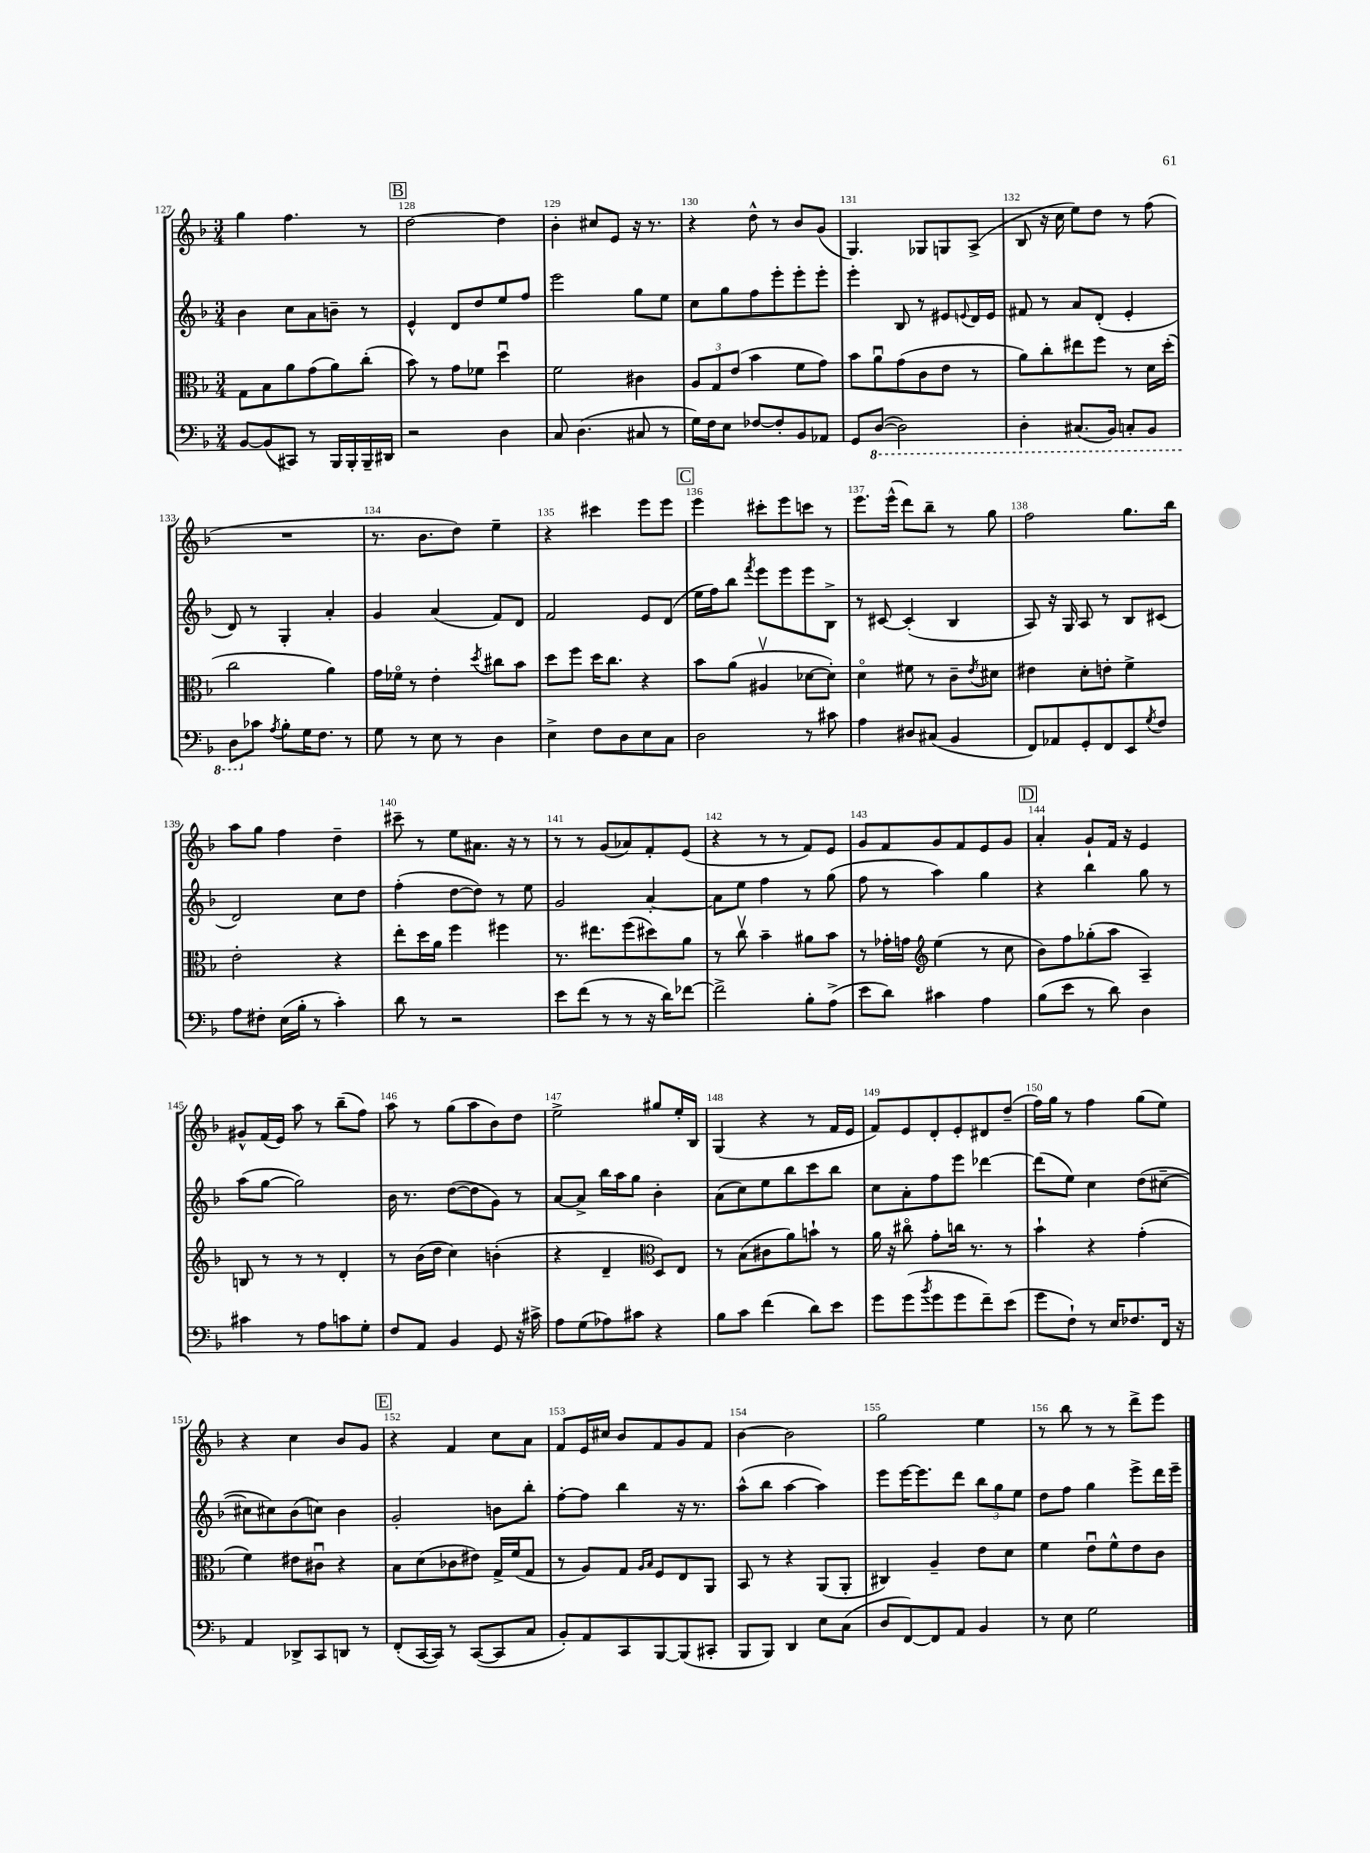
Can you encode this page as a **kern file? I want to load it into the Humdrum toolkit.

**kern	**kern	**kern	**kern
*part4	*part3	*part2	*part1
*staff4	*staff3	*staff2	*staff1
*clefF4	*clefC3	*clefG2	*clefG2
*k[b-]	*k[b-]	*k[b-]	*k[b-]
*M3/4	*M3/4	*M3/4	*M3/4
=127	=127	=127	=127
[8BB-/L	8G\L	4b-\	4gg\
(8BB-/]	8B-\	.	.
8CC#X/J)	8a\	8cc\L	4.ff\
8r	(8g\	8a\	.
16BBB-/LL	8a\)	8bn~\J	.
16BBB-'/	.	.	.
16BBB-~/	(8cc'\J	8r	8r
16DD#X/JJ	.	.	.
!!LO:REH:place=s1:t=B
=128	=128	=128	=128
2r	8b-\)	4e^^/	[2dd\
.	8r	.	.
.	8g\L	8d/L	.
.	8f-X\J	8dd/	.
4D\	4ddu\	8ee/	4dd\]
.	.	8ff/J	.
=129	=129	=129	=129
8C/	2f\	2eee\	4b-'\
(4.D\	.	.	.
.	.	.	8cc#X/L
.	.	.	8e/J
8C#X/	4c#X\	8gg\L	16r
.	.	.	8.r
8r	.	8ee\J	.
=130	=130	=130	=130
16G\LL)	12A/L	8cc\L	4r
16F\J	.	.	.
.	12G/	.	.
8E\J	.	8gg\	.
.	(12e/J	.	.
[8F-X/L	4b-\	8ff\	8dd^^\
8F-'/]	.	8eee'\	8r
8BB-/	8f\L	8eee'\	8b-/L
8AA-X/J	8g\J)	8eee'\J	(8g/J
=131	=131	=131	=131
8GG/L	8b-\L	4eee'\	4.G/)
*8ba	*	*	*
([8DD/J	8au\	.	.
2DD\])	(8g\	8B-/	.
.	8c\	8r	8G-X/L
.	8e\J	8e#X/L	8Gn/
.	.	8qqen/	.
.	8r	16d/L	(8A^/J
.	.	16e/JJ	.
=132	=132	=132	=132
4DD'\	8a\L)	8f#X/	8B-/
.	8cc'\	8r	16r
.	.	.	16cc\
(8.CC#X/L	8ee#X\	8a/L	8ee\L)
.	8ff\J	(8d'/J	8dd\J
16BBB-/Jk)	.	.	.
8CCn'/L	8r	4e'/	8r
8BBB-/J	16d\LL	.	(8ff\
.	(16dd'\JJ	.	.
!!LO:LB:g=z
=133	=133	=133	=133
8DD\L	2cc\	8d/)	2.r
*X8ba	*	*	*
8c-X\J	.	8r	.
8qA/	.	.	.
8B-'\L	.	4G'/	.
16G\K	.	.	.
8.F\J	.	.	.
.	4a\)	4a'/	.
8r	.	.	.
=134	=134	=134	=134
8G\	16g\LL	4g/	8.r
.	16f-X\JJ	.	.
8r	8r	.	.
.	.	.	8.b-\L
8E\	4e'\	(4a/	.
8r	.	.	8dd\J)
.	8qdd/	.	.
4D\	8cc#X\L	8f/L)	4ee~\
.	8b-\J	8d/J	.
=135	=135	=135	=135
4E^\	8dd\L	2f/	4r
.	8ff\J	.	.
8F\L	16dd\KL	.	4ccc#X\
.	8.cc\J	.	.
8D\	.	.	.
8E\	4r	8e/L	8eee\L
8C\J	.	(8d/J	8eee\J
!!LO:REH:place=s1:t=C
=136	=136	=136	=136
2D\	8b-\L	16ee\LL	4eee\
.	.	16ff\J)	.
.	(8a\J	8bb-\J	.
.	.	8qfff/	.
.	4A#Xv/	8eee\L	8ccc#X'\L
.	.	8eee\	8eee\
8r	[8d-X\L	8eee\	8cccn\J
8c#X\	8d-'\J])	8B-^\J	8r
=137	=137	=137	=137
4A\	4d\	8r	8.eee\L
.	.	[8c#X/	.
.	.	.	(16eee^^\Jk
8D#X/L	8f#X\	(4c#'/]	8ddd\L)
(8C#X/J	8r	.	8bb-~\J
4BB-/	8c~\L	4B-/	8r
.	8qe/	.	.
.	8d#X\J	.	8gg\
=138	=138	=138	=138
8FF/L)	4e#X\	8A/)	2ff\
8AA-X/	.	16r	.
.	.	16G/	.
8GG'/	8d'\L	8A/	.
8FF/	8en'\J	8r	.
8EE/	4f^\	8B-/L	8.gg\L
8qG/	.	.	.
8F/J	.	(8c#X/J	.
.	.	.	16bb-\Jk
!!LO:LB:g=z
=139	=139	=139	=139
8A\L	2e'\	2d/)	8aa\L
8F#X'\J	.	.	8gg\J
(16E\LL	.	.	4ff\
16B-'\JJ	.	.	.
8r	.	.	.
4c'\)	4r	8cc\L	4dd~\
.	.	8dd\J	.
=140	=140	=140	=140
8d\	8ee'\L	(4ff'\	8ccc#X~\
8r	16dd\L	.	8r
.	16a\JJ	.	.
2r	4ff\	[8dd\L	8ee\L
.	.	8dd\J])	8.a#X\J
.	4ff#X\	8r	.
.	.	.	16r
.	.	8ee\	8r
=141	=141	=141	=141
8e\L	8.r	2g/	8r
(8f\J	.	.	8r
.	8.ee#X\L	.	.
8r	.	.	(8g/L
8r	(8ff\	.	8a-X/)
16r	8dd#X\)	[4a'/	8f'/
16d\KL)	.	.	.
[8f-X\J	8a\J	.	(8e/J
=142	=142	=142	=142
2f-^\]	8r	8a\L]	4r
.	8ccv\	8ee\J	.
.	4b-~\	4ff\	8r
.	.	.	8r
8B-'\L	8a#X\L	8r	8f/L)
(8A^\J	8b-\J	(8gg\	8e/J
=143	=143	=143	=143
8e\L	8r	8ff\	8g/L
8d\J)	16g-X'\LL	8r	8f/
.	16gn\JJ	.	.
*	*clefG2	*	*
4c#X\	(4ee\	4aa\)	8g/
.	.	.	8f/
4A\	8r	4gg\	8e/
.	8cc\	.	8g/J
!!LO:REH:place=s1:t=D
=144	=144	=144	=144
(8B-\L	8b-\L)	4r	4a'/
8e\J	8ff\	.	.
8r	(8gg-X'\	4bb-\	8g`/L
8d\)	8aa\J	.	16f/Jk
.	.	.	16r
4D\	4A~/)	8gg\	4e/
.	.	8r	.
!!LO:LB:g=z
=145	=145	=145	=145
4c#X\	8Bn/	(8aa\L	8g#X^^/L
.	8r	[8gg\J	(16f/L
.	.	.	16e/JJ)
8r	8r	2gg\])	8aa\
8A\L	8r	.	8r
8cn\	4d'/	.	(8bb-~\L
8G'\J	.	.	8ff\J)
=146	=146	=146	=146
8F/L	8r	16b-\	8aa\
.	.	8.r	.
8AA/J	(16b-\LL	.	8r
.	16dd\JJ	.	.
4BB-/	4cc\)	([8dd\L	(8gg\L
.	.	8dd\]	8aa\
8GG/	(4bn'\	8g\J)	8b-\)
16r	.	8r	8dd\J
16c#X^\	.	.	.
=147	=147	=147	=147
8A\L	4r	[8a/L	2ee^\
(8G\	.	8a^/J]	.
8A-X\)	4d~/	16bb-\LL	.
.	.	16aa\J	.
8c#X\J	.	8gg\J	.
*	*clefC3	*	*
4r	8D/L)	4b-'\	8gg#X/L
.	8E/J	.	16ee'/L
.	.	.	16B-/JJ
=148	=148	=148	=148
8B-\L	8r	(8a\L	(4G/
8c\J	(8B-\L	8cc\)	.
(4f\	8c#X\	8ee\	4r
.	8a\)	8bb-\	.
8d\L)	8bn`\J	8ccc\	8r
8e\J	8r	8bb-\J	16f/LL
.	.	.	16e/JJ
=149	=149	=149	=149
8g\L	16a\	8cc\L	8f/L)
.	16r	.	.
(8g\	8cc#X\	8a'\	8e/
8qb-/	.	.	.
8g\	8g'\L	8ff\	8d'/
8g\	16ccn\Jk	8eee\J	8e'/
.	8.r	.	.
8f~\)	.	[4ddd-X\	8d#X/
(8e\J	8r	.	(8dd~/J
=150	=150	=150	=150
8g\L	4b-`\	(8ddd-\L]	16ff\LL)
.	.	.	16gg\JJ
8F`\J)	.	8ee\J)	8r
8r	4r	4cc\	4ff\
16E/KL	.	.	.
8.F-X/	.	.	.
.	(4g'\	(8dd\L	(8gg\L
16FF/Jk	.	[8cc#X~\J	8ee\J)
16r	.	.	.
!!LO:LB:g=z
=151	=151	=151	=151
4AA/	4f\)	8cc#X\L]	4r
.	.	8cc#X\)	.
8DD-X^/L	8e#X\L	(8b-\	4cc\
8CC/	8c#Xu\J	8ccn\J)	.
8DDn/J	4r	4b-\	8b-/L
8r	.	.	8g/J
!!LO:REH:place=s1:t=E
=152	=152	=152	=152
(8FF'/L	8B-\L	2g'/	4r
[16CC/L	(8d\	.	.
16CC/JJ])	.	.	.
8r	8c-X\	.	4f/
([8CC/L	8e#X\J)	.	.
8CC/]	16G^/LL	8bn\L	8cc\L
.	(16f/J	.	.
8C/J	8G/J	8bb-'\J	8a\J
=153	=153	=153	=153
8BB-'/L)	8r	[8ff'\L	8f/L
8AA/	8A/L)	8ff\J]	16e/L
.	.	.	16cc#X/JJ
8CC/	8G/J	4bb-\	8b-/L
.	16qqA/LL	.	.
.	16qqB-/JJ	.	.
[8BBB-/	8F/L	.	8f/
(8BBB-/]	8E/	16r	8g/
.	.	8.r	.
8CC#X'/J	8AA/J	.	8f/J
=154	=154	=154	=154
8BBB-/L	8BB-/	(8aa^^\L	[4b-\
8BBB-/J)	8r	8bb-\J	.
4DD/	4r	[4aa\	2b-\]
8E\L	(8AA/L	4aa\])	.
(8C\J	8AA'/J	.	.
=155	=155	=155	=155
8D/L	4C#X/)	8eee\L	2gg\
[8FF/)	.	[16eee\K	.
.	.	8.eee\]	.
8FF/]	4A~/	.	.
8AA/J	.	8ddd\J	.
4BB-/	8e\L	12bb-\L	4ee\
.	.	12gg\	.
.	8d\J	.	.
.	.	12ee\J	.
=156	=156	=156	=156
8r	4f\	8dd\L	8r
8E\	.	8ff\J	8bb-\
2G\	8eu\L	4gg\	8r
.	8f^^\	.	8r
.	8e\	8eee^\L	8ddd^\L
.	8c\J	16ddd\L	8eee\J
.	.	16eee~\JJ	.
==	==	==	==
*-	*-	*-	*-
